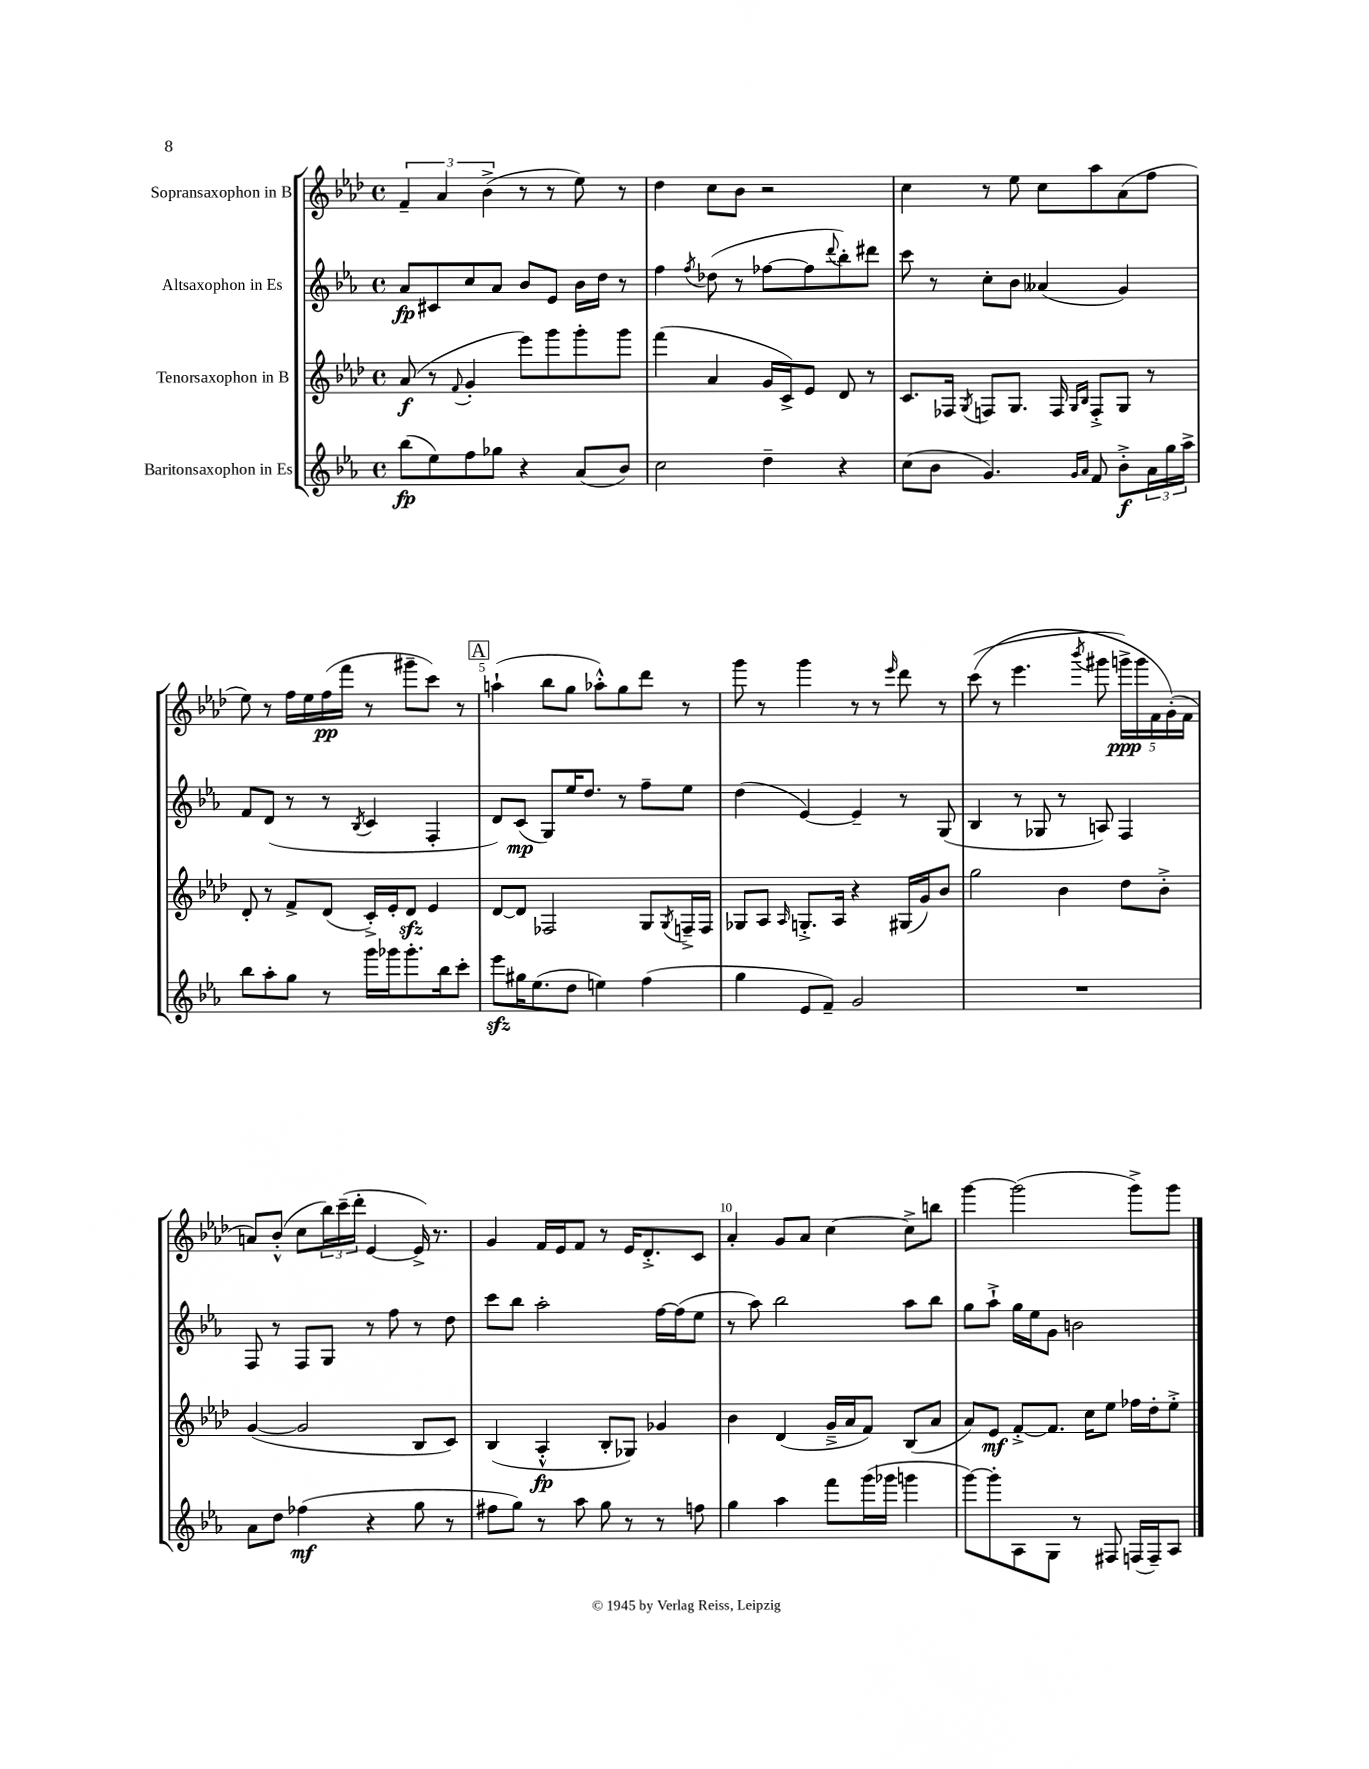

**kern	**dynam	**kern	**dynam	**kern	**dynam	**kern	**dynam
*part4	*part4	*part3	*part3	*part2	*part2	*part1	*part1
*staff4	*staff4	*staff3	*staff3	*staff2	*staff2	*staff1	*staff1
*I"Baritonsaxophon in Es	*	*I"Tenorsaxophon in B	*	*I"Altsaxophon in Es	*	*I"Sopransaxophon in B	*
*clefG2	*	*clefG2	*	*clefG2	*	*clefG2	*
*k[b-e-a-]	*	*k[b-e-a-d-]	*	*k[b-e-a-]	*	*k[b-e-a-d-]	*
*M4/4	*	*M4/4	*	*M4/4	*	*M4/4	*
*met(c)	*	*met(c)	*	*met(c)	*	*met(c)	*
=1	=1	=1	=1	=1	=1	=1	=1
(8bb-\L	fp	(8a-/	f	8a-/L	fp	6f~/	.
8ee-\)	.	8r	.	8c#X/	.	.	.
.	.	.	.	.	.	6a-/	.
.	.	8qqf/	.	.	.	.	.
8ff\	.	4g'/	.	8cc/	.	.	.
.	.	.	.	.	.	(6b-^\	.
8gg-X\J	.	.	.	8a-/J	.	.	.
4r	.	8eee-\L)	.	8b-/L	.	8r	.
.	.	8ggg\	.	8e-/J	.	8r	.
(8a-/L	.	8ggg'\	.	16b-\LL	.	8ee-\)	.
.	.	.	.	16dd\JJ	.	.	.
8b-/J)	.	8ggg\J	.	8r	.	8r	.
=2	=2	=2	=2	=2	=2	=2	=2
2cc\	.	(4fff\	.	4ff\	.	4dd-\	.
.	.	.	.	8qff/	.	.	.
.	.	4a-/	.	(8dd-X\	.	8cc\L	.
.	.	.	.	8r	.	8b-\J	.
4dd~\	.	16g/LL	.	[8ff-X\L	.	2r	.
.	.	16c^/J)	.	.	.	.	.
.	.	8e-/J	.	8ff-\]	.	.	.
.	.	.	.	8qqddd/	.	.	.
4r	.	8d-/	.	8bb-'\)	.	.	.
.	.	8r	.	8ddd#X\J	.	.	.
=3	=3	=3	=3	=3	=3	=3	=3
(8cc\L	.	8.c/L	.	8ccc\	.	4cc\	.
8b-\J	.	.	.	8r	.	.	.
.	.	16F-X/Jk	.	.	.	.	.
.	.	8qG/	.	.	.	.	.
4.g/)	.	8Fn/L	.	8cc'\L	.	8r	.
.	.	8.G/J	.	8b-\J	.	8ee-\	.
.	.	.	.	(4a--X/	.	8cc\L	.
.	.	16F/	.	.	.	.	.
16qqg/LL	.	16qqG/LL	.	.	.	.	.
16qqa-/JJ	.	16qqB-/JJ	.	.	.	.	.
8f/	.	8F'^/L	.	.	.	8aa-\	.
8b-'^\L	f	8G/J	.	4g/)	.	(8a-\	.
24a-\L	.	8r	.	.	.	8ff\J	.
24gg\	.	.	.	.	.	.	.
24aa-^\JJ	.	.	.	.	.	.	.
!!LO:LB:g=z
=4	=4	=4	=4	=4	=4	=4	=4
8bb-\L	.	8d-'/	.	8f/L	.	8ee-\)	.
8aa-'\	.	8r	.	(8d/J	.	8r	.
8gg\J	.	8f^/L	.	8r	.	16ff\LL	.
.	.	.	.	.	.	16ee-\	.
8r	.	(8d-/J	.	8r	.	(16ff\	pp
.	.	.	.	.	.	16fff\JJ	.
.	.	.	.	8qB-/	.	.	.
16ggg\LL	.	16c'^/LL)	.	4c/	.	8r	.
16ggg-X\J	.	16e-'/J	.	.	.	.	.
8.ggg-'\	.	8d-zz/J	.	.	.	8ggg#X~\L	.
.	.	4e-/	.	4F'/	.	8ccc\J)	.
16bb-\k	.	.	.	.	.	.	.
8ccc'\J	.	.	.	.	.	8r	.
!!LO:REH:place=s1:t=A
=5	=5	=5	=5	=5	=5	=5	=5
8eee-zz\L	.	[8d-/L	.	8d/L)	.	(4aan`\	.
16gg#X\K	.	8d-/J]	.	(8c/J	mp	.	.
(8.ee-\	.	.	.	.	.	.	.
.	.	2F-X/	.	8G/L)	.	8bb-\L	.
8dd\J	.	.	.	16ee-/K	.	8gg\J	.
.	.	.	.	8.dd/J	.	.	.
4een\)	.	.	.	.	.	8aa-X'^^\L)	.
.	.	.	.	8r	.	8gg\	.
(4ff\	.	8G/L	.	8ff~\L	.	8ddd-\J	.
.	.	8qG/	.	.	.	.	.
.	.	16Fn~^/L	.	8ee-\J	.	8r	.
.	.	16F/JJ	.	.	.	.	.
=6	=6	=6	=6	=6	=6	=6	=6
4gg\	.	8G-X/L	.	(4dd\	.	8ggg\	.
.	.	8A-/J	.	.	.	8r	.
.	.	16qqA-/	.	.	.	.	.
8e-/L	.	8.Gn'^/L	.	[4e-/)	.	4ggg\	.
8f~/J)	.	.	.	.	.	.	.
.	.	16A-/Jk	.	.	.	.	.
2g/	.	4r	.	4e-~/]	.	8r	.
.	.	.	.	.	.	8r	.
.	.	.	.	.	.	16qqeee-/	.
.	.	(16G#X/LL	.	8r	.	8ddd-\	.
.	.	16g/J)	.	.	.	.	.
.	.	8b-/J	.	(8G/	.	8r	.
=7	=7	=7	=7	=7	=7	=7	=7
1r	.	2gg\	.	4B-/	.	((8ccc\	.
.	.	.	.	.	.	8r	.
.	.	.	.	8r	.	4.eee-\	.
.	.	.	.	8G-X/	.	.	.
.	.	4b-\	.	8r	.	.	.
.	.	.	.	.	.	8qbbb-/	.
.	.	.	.	8An/)	.	8ggg#X\	.
.	.	8dd-\L	.	4F/	.	20gggn^\LL)	ppp
.	.	.	.	.	.	20ggg\	.
.	.	.	.	.	.	20f\	.
.	.	8b-'^\J	.	.	.	.	.
.	.	.	.	.	.	(20g'\)	.
.	.	.	.	.	.	20f\JJ	.
!!LO:LB:g=z
=8	=8	=8	=8	=8	=8	=8	=8
8a-\L	.	([4g/	.	8F/	.	8an/L)	.
8dd\J	.	.	.	8r	.	(8b-'^^/J	.
(4ff-X\	mf	2g/]	.	8F/L	.	8cc\L	.
.	.	.	.	8G/J	.	24bb-\L)	.
.	.	.	.	.	.	(24ccc~\	.
.	.	.	.	.	.	24ddd-'\JJ	.
4r	.	.	.	8r	.	[4e-/	.
.	.	.	.	8ff\	.	.	.
8gg\	.	8B-/L	.	8r	.	16e-^/])	.
.	.	.	.	.	.	8.r	.
8r	.	8c/J)	.	8dd\	.	.	.
=9	=9	=9	=9	=9	=9	=9	=9
8ff#X\L	.	(4B-/	.	8ccc\L	.	4g/	.
8gg\J)	.	.	.	8bb-\J	.	.	.
8r	.	4A-'^^/	fp	2aa-'\	.	16f/LL	.
.	.	.	.	.	.	16e-/J	.
8aa-\	.	.	.	.	.	8f/J	.
8gg\	.	8B-'/L	.	.	.	8r	.
8r	.	8G-X/J)	.	.	.	16e-/KL	.
.	.	.	.	.	.	8.d-'^/	.
8r	.	4g-X/	.	[16ff\LL	.	.	.
.	.	.	.	(16ff\J]	.	.	.
8ffn\	.	.	.	8ee-\J	.	8c/J	.
=10	=10	=10	=10	=10	=10	=10	=10
4gg\	.	4b-\	.	8r	.	4a-'/	.
.	.	.	.	8aa-\)	.	.	.
4aa-\	.	(4d-/	.	2bb-\	.	8g/L	.
.	.	.	.	.	.	8a-/J	.
8fff\L	.	16g~^/LL	.	.	.	[4cc\	.
.	.	16a-/J	.	.	.	.	.
(16ggg\L	.	8f/J)	.	.	.	.	.
16ggg-X\JJ	.	.	.	.	.	.	.
4gggn\	.	(8B-/L	.	8aa-\L	.	8cc^\L]	.
.	.	8a-/J	.	8bb-\J	.	8bbn\J	.
=11	=11	=11	=11	=11	=11	=11	=11
[8ggg\L)	.	8a-/L)	.	8gg\L	.	[4ggg\	.
8ggg'\]	.	8e-/J	mf	8aa-`^\J	.	.	.
8A-\	.	[8f'^/L	.	16gg\LL	.	(2ggg\]	.
.	.	.	.	16ee-\J	.	.	.
8G\J	.	8.f/J]	.	8g\J	.	.	.
8r	.	.	.	2bn\	.	.	.
.	.	16cc\KL	.	.	.	.	.
8F#X/	.	8ee-\J	.	.	.	.	.
(16Fn/LL	.	16ff-X\LL	.	.	.	8ggg^\L)	.
16F~/J)	.	16dd-'\J	.	.	.	.	.
8A-/J	.	8ee-'^\J	.	.	.	8ggg\J	.
==	==	==	==	==	==	==	==
*-	*-	*-	*-	*-	*-	*-	*-
